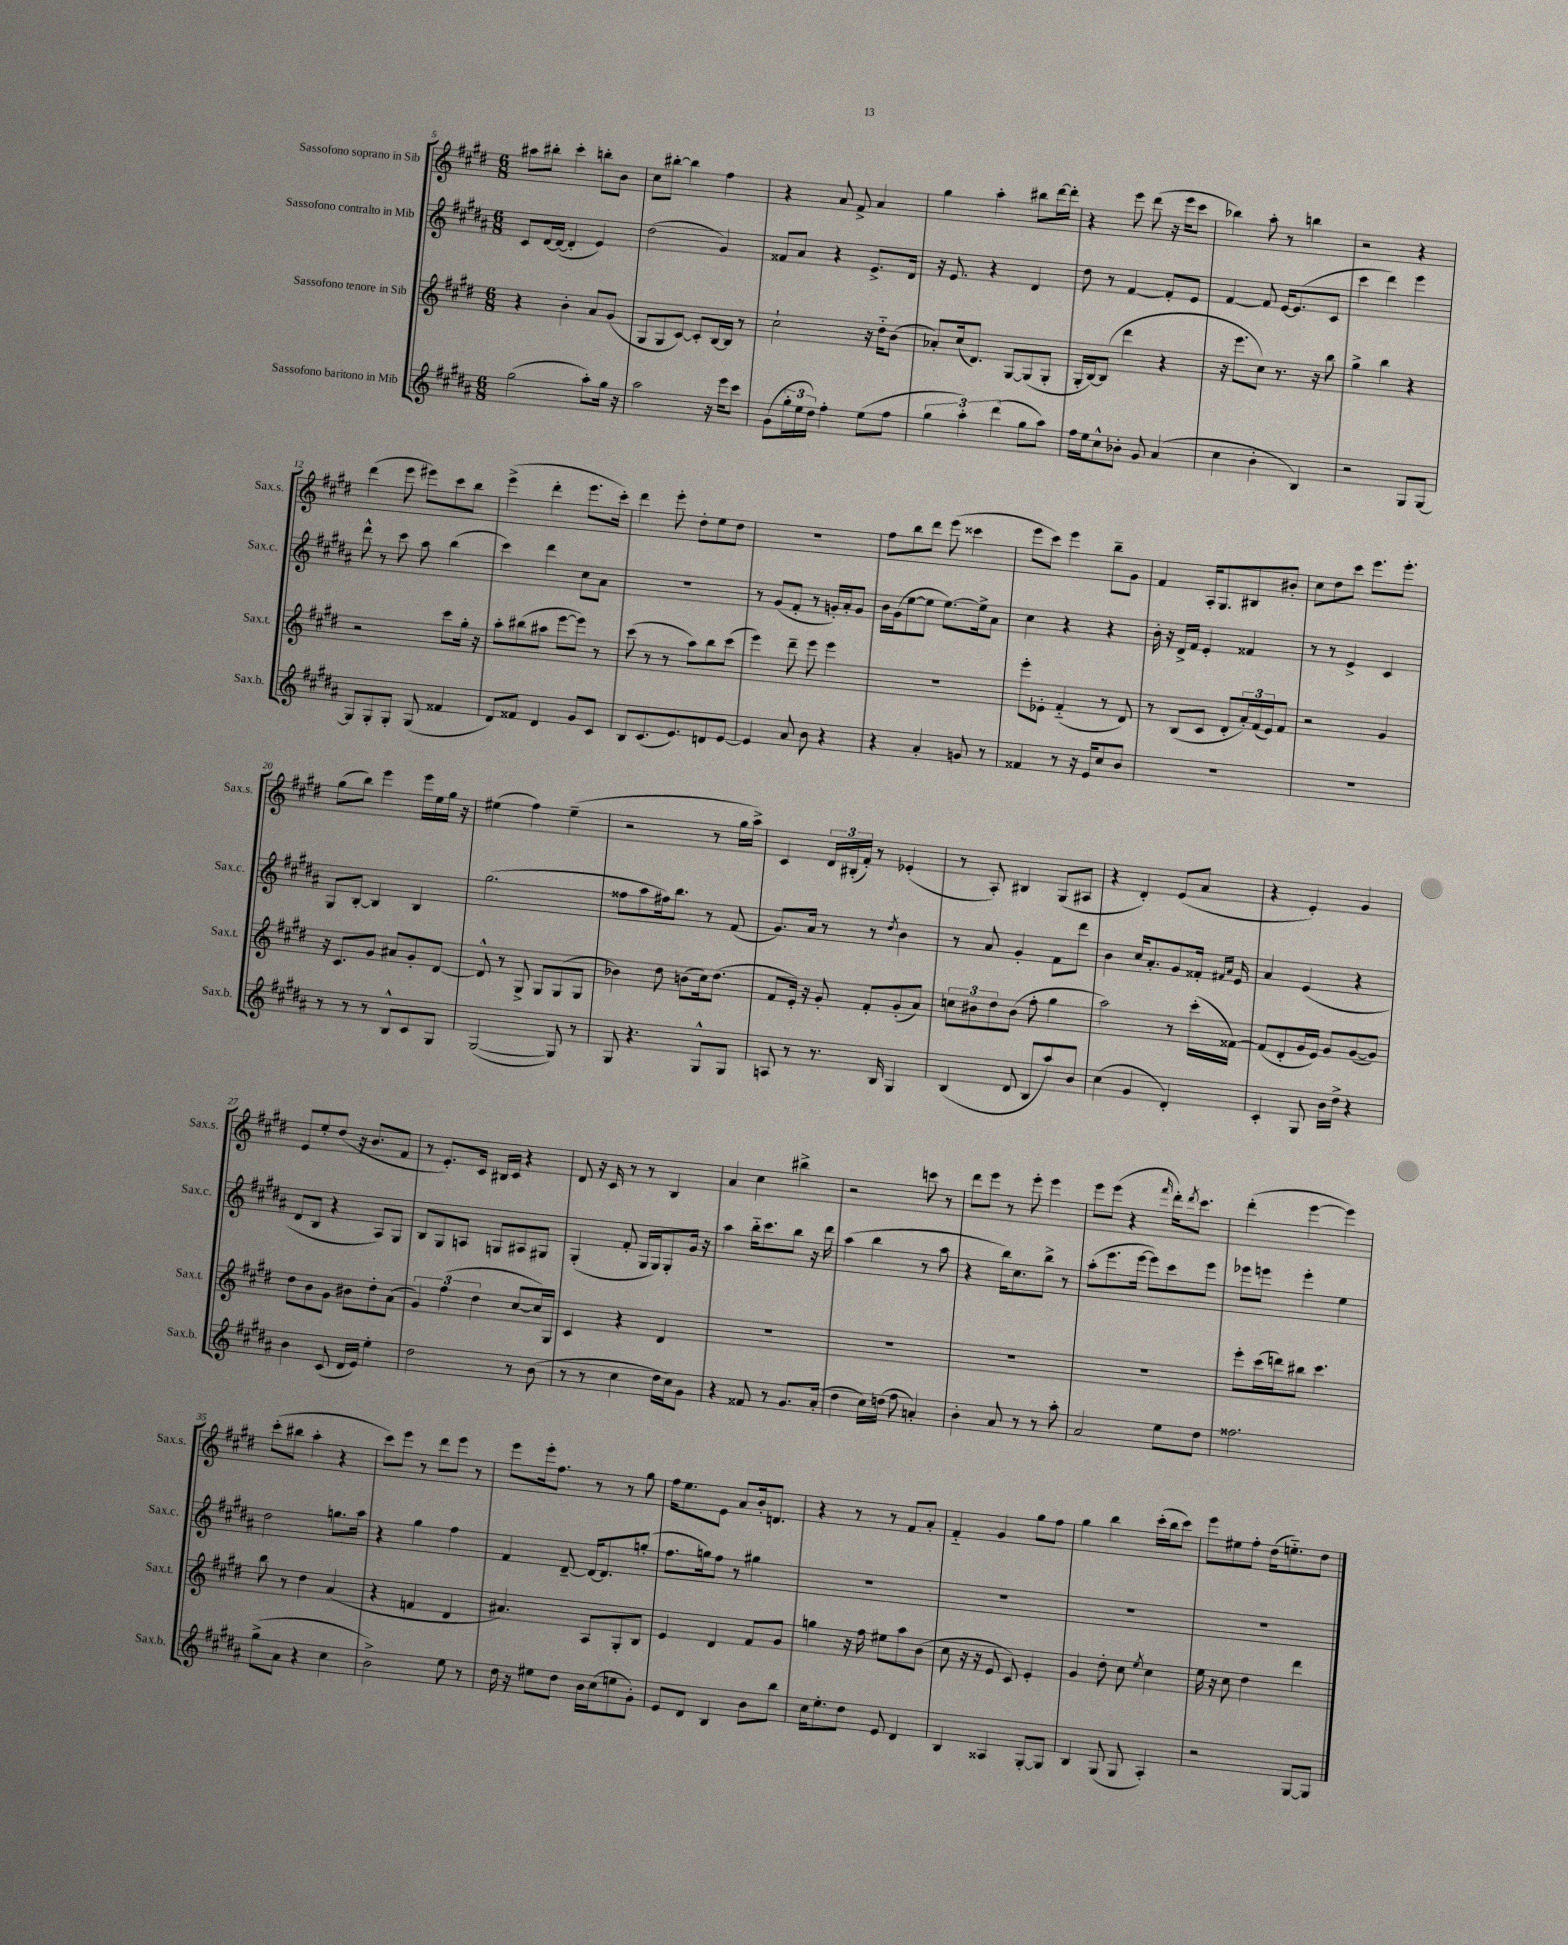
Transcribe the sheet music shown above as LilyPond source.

<<
\new StaffGroup <<
\new Staff = "s0" \with { instrumentName = "Sassofono soprano in Sib" shortInstrumentName = "Sax.s." } {
    \clef treble \key e \major \numericTimeSignature \time 6/8
    ais''8 bis''8-. cis'''4-. b''8-. b'8 |
    cis''8 bis''8~-. bis''4 fis''4 |
    r4 a'8 fis'8-> a'4 |
    gis''4 a''4-. bis''8 dis'''16~ dis'''16-. |
    r4 e'''8 dis'''8( r16 e'''16 cis'''8 |
    bes''4) a''8-. r8 b''4 |
    r2 r4 |
    dis'''4( e'''8 eis'''8) cis'''8 b''8 |
    e'''4->( dis'''4-. e'''8. cis'''16-.) |
    dis'''4 e'''8-. dis''8-. e''8 dis''8 |
    R2. |
    fis''8 b''8 dis'''8 e'''8( cisis'''4 |
    e'''8 cis'''8) e'''4 b''8-- gis'8 |
    fis'4 a16-. gis8. bis8 bis'8-. |
    cis''8 dis''8 cis'''8 e'''8. e'''8.-. |
    gis''8( b''8) e'''4 e'''16 e''16 gis''16 r16 |
    eis''4( fis''4) eis''4--( |
    r2 r8 gis''16 a''16->) |
    cis'4 \tuplet 3/2 { dis'16 bis16-.( fis'16-.) } r8 ees'4-.( |
    r8 a8-.) bis4 gis8( ais8 |
    r4 dis'4-.) e'8( a'8 |
    r4 e'4-.) gis'4 |
    e'8 e''8-. dis''8( r16 b'8. fis'8 |
    r8 e'8.-.) cis'16 bis16 cis'16 r4 |
    dis'8 r16 cis'16 r8 r8 b4 |
    a'4 cis''4 bis''4-> |
    r2 c'''8 r8 |
    dis'''8 e'''8 r8 e'''8-. e'''4 |
    e'''8 e'''8( r4 \grace { fis'''16 } dis'''16-.) \acciaccatura { dis'''8 } cis'''8. |
    dis'''4-.( e'''4~ e'''4) |
    cis'''8-.( bis''8 a''4-. r4 |
    cis'''8) e'''8 r8 dis'''8 e'''8 r8 |
    e'''8 e'''16-. fis''8. r8 r8 gis''8 |
    fis''16 e''8. e'8 a'8 b'16-. d'8. |
    r4 r8 r8 fis'8 a'8-. |
    fis'4-_ gis'4 gis''8 fis''8 |
    gis''4 b''4 cis'''16-.( b''16 cis'''8) |
    e'''8 eis''8 fis''8-. dis''16( e''8.-_) dis''8 \bar "|." |
}
\new Staff = "s1" \with { instrumentName = "Sassofono contralto in Mib" shortInstrumentName = "Sax.c." } {
    \clef treble \key b \major \numericTimeSignature \time 6/8
    cis'8 dis'16~ dis'16~( dis'4-. e'4) |
    dis''2( gis'4) |
    fisis'8 ais'8 r4 e'8.-> dis'16 |
    r16 e'8. r4 dis'4 |
    dis''8 r8 fis'4~ fis'8-. e'8 |
    fis'4~ fis'8 e'16~ e'8.( cis'8 |
    cis'''4 dis'''4) e'''4 |
    dis'''8-^ r8 cis'''8 ais''8 b''4( |
    cis'''4) dis'''4 cis''8 ais'8 |
    R2. |
    r8 gis'8( fis'8-. r8 g'16-.) ais'16-. g'8 |
    b'16 gis'16( e''8~ e''8 e''8.~) e''16-> ais'8 |
    cis''4 r4 r4 |
    b'16-. r16 dis'16-> fis'16 e'4-. fisis'4 |
    r8 r8 e'4-> cis'4 |
    gis8 b8~-. b4 b4 |
    gis''2.( |
    fisis''8 ais''8 fis''16) b''8. r8 fis'8( |
    gis'8.) ais'16 r8 r8 \acciaccatura { dis''8 } b'4 |
    r8 ais'8 gis'4-. fis'8 dis'''8 |
    b'4 cis''16 ais'8.-. gis'8 fisis'16-. \grace { fis'16 ais'16 } e'16 |
    ais'4 e'4( r4 |
    dis'8 b8 r4 ais8) gis8 |
    b8 gis8 a8 g8 ais8 gis8 |
    gis4-.( fis'8-. gis16 gis16) gis8-. gis'16 r16 |
    ais''4 b''16-_ cis'''8. b''8 r16 dis'''16 |
    ais''4( b''4 r8 ais''8 |
    r4 b''16) cis''8. b''8-> r8 |
    ais''8-.( e'''8. e'''16~ e'''8) cis'''8 e'''8 |
    ees'''8 e'''8 e'''4-. e''4 |
    dis''2 g''8. ais''16 |
    r4 gis''4 fis''4 |
    fis'4 dis'8~-- dis'16~ dis'8. g''8-.( |
    fis''8. g''16) fis''8 r8 gis''4 |
    R2. |
    R2. |
    R2. |
    R2. \bar "|." |
}
\new Staff = "s2" \with { instrumentName = "Sassofono tenore in Sib" shortInstrumentName = "Sax.t." } {
    \clef treble \key e \major \numericTimeSignature \time 6/8
    r4 b'4-. a'8 gis'8( |
    gis8 gis8 cis'8~) cis'8-. b16~ b16 r8 |
    cis''2-! r16 dis''16-_ b'8( |
    aes'8-.) cis''16( dis'8.) gis8~ gis8( gis8-. |
    gis16-. b16~) b8( dis'''4 r4 |
    r16 e'''8. cis''8) r8. r16 b''8 |
    gis''4-> b''4 r4 |
    r2 cis'''8 gis''16-. r16 |
    a''8-. bis''8( ais''8 e'''8~ e'''8) r8 |
    cis'''8( r8 r8 a''8) b''8 cis'''8( |
    e'''4) dis'''8-- e'''8 e'''4 |
    R2. |
    e'''8-. ees'8-. fis'4-_( r8 dis'8) |
    r8 b8( cis'8 dis'8-. \tuplet 3/2 { a'16-.) fis'16( e'16) } fis'8 |
    r2 gis'4 |
    r16 cis'8. gis'8 ais'8 gis'8-. dis'8~ |
    dis'8-^ r8 gis8-> gis8 gis8( gis8 |
    bes'4) dis''8 b'8( cis''16) dis''8.( |
    fis'8 e'16-.) r16 gis'8-. fis'8-. gis'8-.( a'8) |
    \tuplet 3/2 { c''8 bis'8 dis''8 } bis'8( fis''8-. gis''4 |
    a''2) r8 cis'''16-.( fisis'16~) |
    fisis'8( dis'8-. gis'16 e'16) gis'8 gis'8~( gis'8) |
    dis''8 b'8 gis'8 bis'8 dis''8-. a'8( |
    \tuplet 3/2 { gis'4) fis''4( dis''4 } cis''8~ cis''16) gis16 |
    cis'4 r4 dis'4 |
    R2. |
    R2. |
    R2. |
    R2. |
    e'''8-. cis'''16( d'''16) bis''8 cis'''4. |
    b''8 r8 dis''4 a'4( |
    r4 f'4 dis'4 |
    ais'4.) a8 gis8-. b8 |
    e'4 dis'4 fis'8 gis'8 |
    g''4 r16 fis''16 eis''8 a''8 b'8( |
    cis''8 r16 r16 e'8 cis'8) e'4-. |
    gis'4 dis''8-. cis''8 \acciaccatura { e''8 } cis''4 |
    e''16 r16 cis''8 dis''4 dis'''4 \bar "|." |
}
\new Staff = "s3" \with { instrumentName = "Sassofono baritono in Mib" shortInstrumentName = "Sax.b." } {
    \clef treble \key b \major \numericTimeSignature \time 6/8
    gis''2( ais''8-.) gis''16 r16 |
    ais''2 r16 e'''16 cis'''8 |
    gis'8( \tuplet 3/2 { gis''16-. e''16 dis''16) } fis''4-. e''8( fis''8 |
    \tuplet 3/2 { gis''4 ais''4-.) dis'''4( } gis''8 ais''8) |
    fis''16 e''16 cis''8-^ bes'8-. gis'8 ais'4( |
    cis''4 b'4-. b4) |
    r2 gis8 gis8~ |
    gis8 gis8-. gis8-. gis8( fisis'4 |
    dis'8) fisis'8 dis'4 gis'8 cis'8 |
    b8 cis'8.( e'8.) d'8 e'8~ |
    e'4 ais'8 b'8 r4 |
    r4 ais'4-. g'8 r8 |
    fisis'4 r8 r16 e'16 cis''8 b'8 |
    R2. |
    R2. |
    r8 r8 r8 b8-^ cis'8 gis8 |
    gis2~( gis8) r8 |
    gis8 r4. gis8-^ gis8 |
    a8 r8 r8. b16 gis4 |
    b4( dis'8 b8 ais''8) b'8 |
    cis''4( gis'4 dis'4-.) |
    cis'4-. gis8 b'16 dis''16-> r4 |
    b'4 cis'8( dis'16 e'16) e''4-. |
    dis''2 r8 b'8( |
    r8 r8 cis''4 dis''16 cis''16) gis'8 |
    r4 fisis'8 r8 gis'8. ais'16-.( |
    dis''4 cis''16) d''16( fis''8 a'4-.) |
    b'4-. ais'8 r8 r8 ais''8-. |
    ais'2 e''8 dis''8 |
    fisis''2. |
    gis''8->( ais'8 r4 cis''4 |
    b'2->) e''8 r8 |
    dis''16 r16 eis''8 dis''8 b'16 cis''16( e''8 gis'8-.) |
    e'8 dis'8 b4 b'8 b''8 |
    cis''16 e''8.-. dis''8 e'8 dis'4 |
    b4 aisis4 gis8~-. gis8 |
    b4 gis8( gis8 ais4-.) |
    r2 gis8~ gis8 \bar "|." |
}
>>
>>
\layout { \context { \Score currentBarNumber = #5 } }
